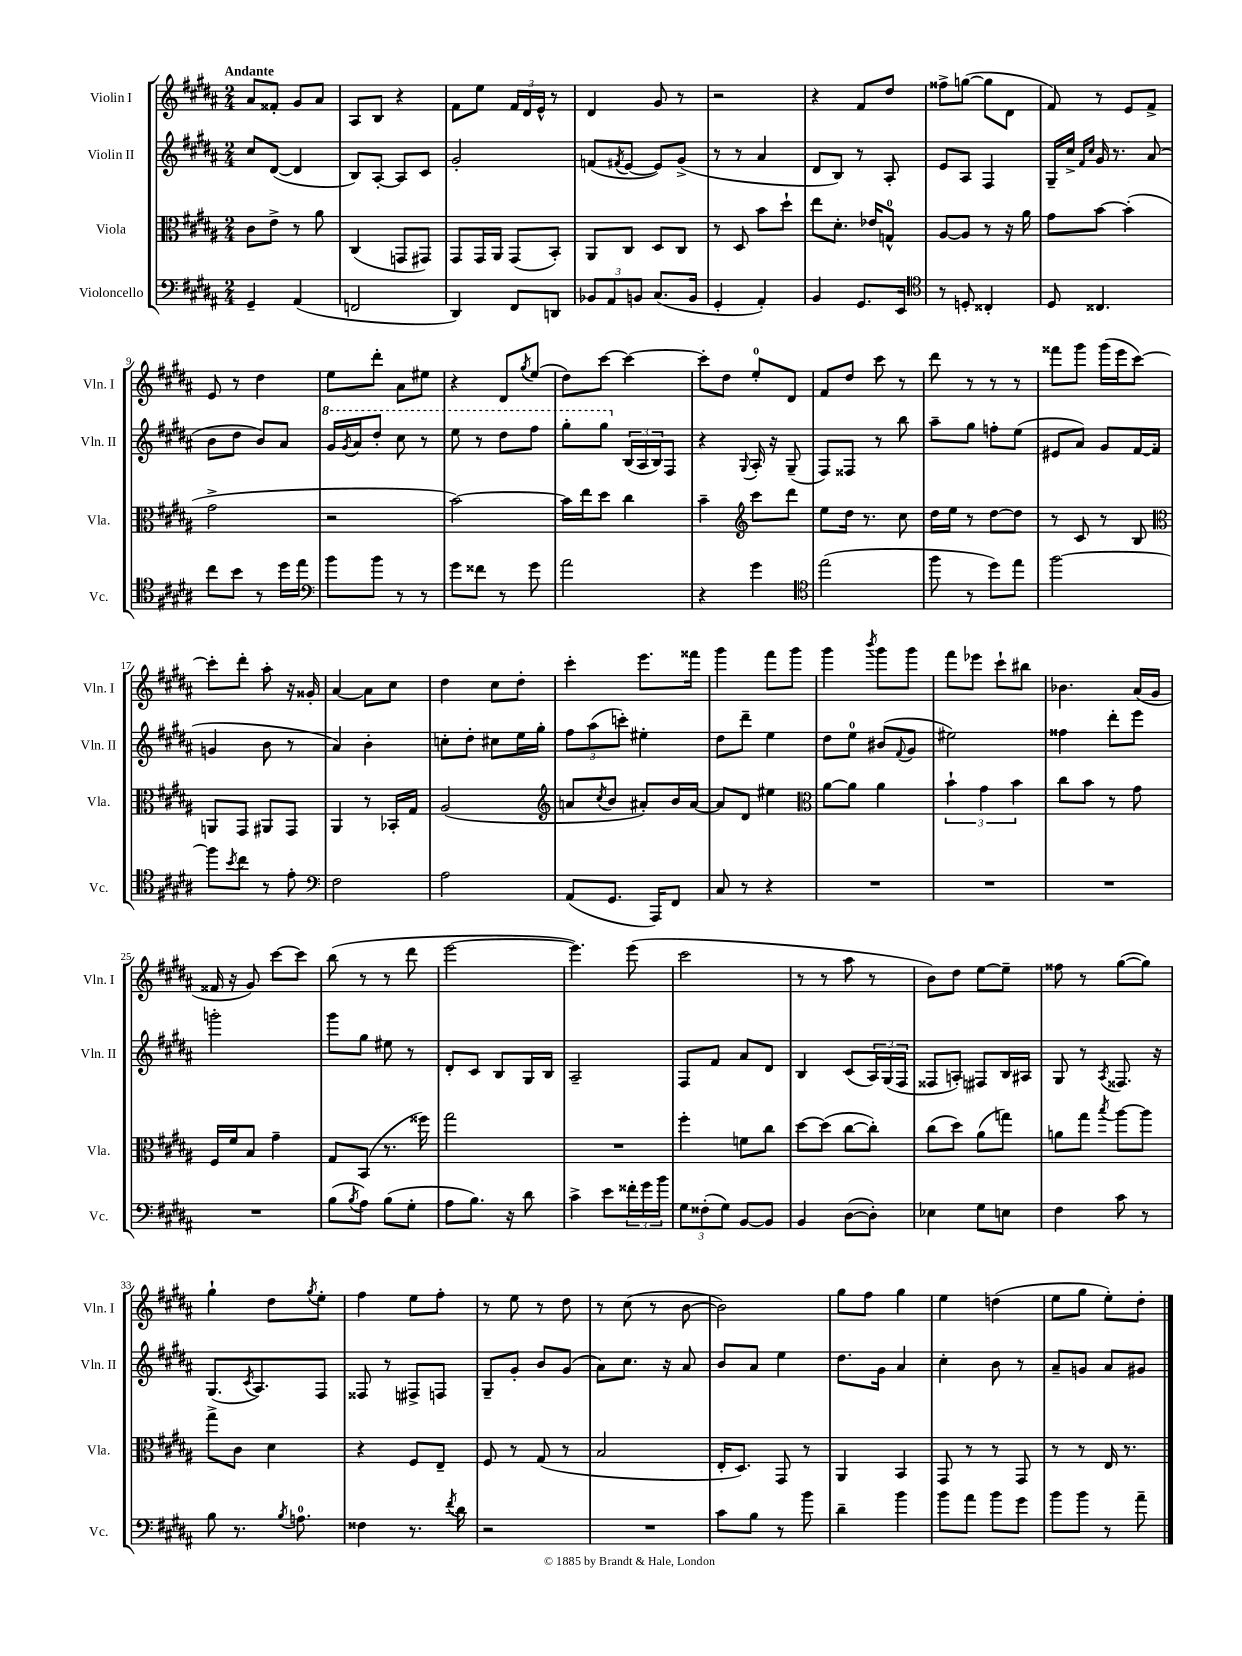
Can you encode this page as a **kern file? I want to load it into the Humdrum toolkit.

**kern	**kern	**kern	**kern
*staff4	*staff3	*staff2	*staff1
*clefF4	*clefC3	*clefG2	*clefG2
*k[f#c#g#d#a#]	*k[f#c#g#d#a#]	*k[f#c#g#d#a#]	*k[f#c#g#d#a#]
*M2/4	*M2/4	*M2/4	*M2/4
4GG#~	8c#	8cc#	8a#
.	8e^	([8d#	8f##'
(4AA#	8r	4d#]	8g#
.	8a#	.	8a#
=	=	=	=
2FF	(4C#	8B)	8A#
.	.	[8A#'	8B
.	8GG	8A#]	4r
.	8GG#)	8c#	.
=	=	=	=
4DD#)	8GG#	2g#'	8f#
.	16GG#	.	8ee
.	16AA#	.	.
8FF#	(8GG#	.	24f#
.	.	.	24d#
.	.	.	24e^^
8DD	8BB')	.	8r
=	=	=	=
12BB-	8AA#	(8f	4d#
12AA#	.	.	.
.	.	8qf#	.
.	8C#	[8e	.
12BB	.	.	.
(8.C#	8D#	8e])	8g#
.	8C#	(8g#^	8r
16BB	.	.	.
=	=	=	=
4GG#'	8r	8r	2r
.	8D#	8r	.
4AA#')	8b	4a#	.
.	8dd#`	.	.
=	=	=	=
4BB	8ee	8d#	4r
.	8.d#'	8B)	.
8.GG#	.	8r	8f#
.	16e-	.	.
.	8G^^	8A#'	8dd#
16EE	.	.	.
=	=	=	=
*clefC4	*	*	*
8r	[8A#	8e	8ff##^
8D'	8A#]	8A#	([8gg
4C##'	8r	4F#	8gg]
.	16r	.	8d#
.	16a#	.	.
=	=	=	=
8D#	8g#	16G#~	8f#)
.	.	16cc#^	.
.	.	16qqf#	.
.	.	16qqcc#	.
4.C##	[8b	16g#	8r
.	.	8.r	.
.	(4b']	.	8e
.	.	(8a#	8f#^
=	=	=	=
8cc#	2g#^	8b	8e
8b	.	8dd#	8r
8r	.	8b)	4dd#
16dd#	.	8a#	.
16ee	.	.	.
=	=	=	=
*clefF4	*	*	*
8b	2r	16gg#	8ee
.	.	8qgg#	.
.	.	16aa#	.
8b	.	8ddd#'	8ddd#'
8r	.	8ccc#	8a#
8r	.	8r	8ee#
=	=	=	=
8g#	[2b)	8eee	4r
8f##	.	8r	.
8r	.	8ddd#	8d#
.	.	.	8qgg#
8g#	.	8fff#	(8ee
=	=	=	=
2a#	16b]	8ggg#'	8dd#)
.	16ee	.	.
.	8dd#	8ggg#	[8ccc#
.	4cc#	(24B	4ccc#_
.	.	24A#	.
.	.	24B)	.
.	.	8F#	.
=	=	=	=
4r	4b~	4r	8ccc#']
.	.	.	8dd#
*	*clefG2	*	*
.	.	8qqG#	.
4g#	8ccc#	16A#'	8ee'
.	.	16r	.
.	8ddd#	(8G#~	8d#
=	=	=	=
*clefC4	*	*	*
(2ee	8ee	8F#)	8f#
.	16dd#	8F##	8dd#
.	8.r	.	.
.	.	8r	8ccc#
.	8cc#	8bb	8r
=	=	=	=
8ff#	16dd#	8aa#~	8ddd#
.	16ee	.	.
8r	8r	8gg#	8r
8dd#)	[8dd#	8ff'	8r
8ee	8dd#]	(8ee	8r
=	=	=	=
[2ff#	8r	8e#	8fff##
.	8c#	8a#)	8ggg#
.	8r	8g#	(16ggg#
.	.	.	16eee
.	8B	[16f#	[8ccc#)
.	.	(16f#]	.
=	=	=	=
*	*clefC3	*	*
8ff#]	8AA	4g	8ccc#']
8qb	.	.	.
8cc#	8GG#	.	8ddd#'
8r	8AA#	8b	8aa#'
8e'	8GG#	8r	16r
.	.	.	16g##'
=	=	=	=
*clefF4	*	*	*
2F#	4AA#	4a#)	[4a#
.	8r	4b'	8a#]
.	16BB-'	.	8cc#
.	16G#	.	.
=	=	=	=
2A#	(2A#	8cc'	4dd#
.	.	8dd#'	.
.	.	8cc#	8cc#
.	.	16ee	8dd#'
.	.	16gg#'	.
=	=	=	=
*	*clefG2	*	*
(8AA#	8a	12ff#	4ccc#'
.	.	(12aa#	.
.	8qcc#	.	.
8.GG#	8b	.	.
.	.	12ccc')	.
.	8a#')	4ee#'	8.eee
16AAA#)	.	.	.
8FF#	16b	.	.
.	[16a#	.	16fff##
=	=	=	=
8C#	8a#]	8dd#	4ggg#
8r	8d#	8ddd#~	.
4r	4ee#	4ee	8fff#
.	.	.	8ggg#
=	=	=	=
*	*clefC3	*	*
2r	[8a#	8dd#	4ggg#
.	8a#]	8ee	.
.	.	.	8qbbb
.	4a#	(8b#	8ggg#
.	.	8qqf#	.
.	.	8g#	8ggg#
=	=	=	=
2r	6b`	2ee#)	8fff#
.	.	.	8eee-
.	6g#	.	.
.	.	.	8ccc#`
.	6b	.	.
.	.	.	8bb#
=	=	=	=
2r	8cc#	4ff##	4.b-
.	8b	.	.
.	8r	8ddd#'	.
.	8g#	8eee	(16a#
.	.	.	16g#
=	=	=	=
2r	16F#	2ggg'	16f##
.	16f#	.	16r
.	8B	.	8g#)
.	4g#~	.	[8ccc#
.	.	.	8ccc#]
=	=	=	=
(8B	8G#	8ggg#	(8bb
8qB	.	.	.
8A#)	(8BB	8gg#	8r
(8B	8.r	8ee#	8r
8G#'	.	8r	8ddd#
.	16ff##)	.	.
=	=	=	=
8A#	2gg#	8d#'	[2eee
8.B)	.	8c#	.
.	.	8B	.
16r	.	.	.
8d#	.	16G#	.
.	.	16B	.
=	=	=	=
4c#^	2r	2A#~	4.eee])
8e	.	.	.
24f##'	.	.	(8eee
24g#	.	.	.
24b	.	.	.
=	=	=	=
12G#	4ff#'	8F#	2ccc#
(12F##'	.	.	.
.	.	8f#	.
12G#)	.	.	.
[8BB	8f	8a#	.
8BB]	8cc#	8d#	.
=	=	=	=
4BB	[8dd#	4B	8r
.	(8dd#]	.	8r
([8D#	[8cc#	(8c#	8aa#
8D#'])	8cc#'])	24A#)	8r
.	.	(24G#	.
.	.	24F#	.
=	=	=	=
4E-	(8cc#	8F##	8b)
.	8dd#)	8A')	8dd#
8G#	(8a#	8F#	[8ee
8E	8gg)	16B	8ee~]
.	.	16A#	.
=	=	=	=
4F#	8a	8G#	8ff##
.	8gg#	8r	8r
.	8qbb	8qA#	.
8c#	[8aa#	8.F##	([8gg#
8r	8aa#]	.	8gg#])
.	.	16r	.
=	=	=	=
8B	8gg#^	(8.G#	4gg#`
8.r	8c#	.	.
.	.	8qc#	.
.	.	8.A#)	.
.	4d#	.	8dd#
8qB	.	.	.
8.A	.	.	.
.	.	.	8qgg#
.	.	8F#	8ee'
=	=	=	=
4F##	4r	8F##	4ff#
.	.	8r	.
8.r	8F#	8F#^	8ee
.	8E~	8F	8ff#'
8qf#	.	.	.
16d#	.	.	.
=	=	=	=
2r	8F#	8G#~	8r
.	8r	8g#'	8ee
.	(8G#	8b	8r
.	8r	(8g#	8dd#
=	=	=	=
2r	2B	8a#)	8r
.	.	8.cc#	(8cc#
.	.	.	8r
.	.	16r	.
.	.	8a#	[8b
=	=	=	=
8c#	16E'	8b	2b])
.	8.D#)	.	.
8B	.	8a#	.
8r	8GG#	4ee	.
8b	8r	.	.
=	=	=	=
4d#~	4AA#	8.dd#	8gg#
.	.	.	8ff#
.	.	16g#	.
4b	4BB	4a#	4gg#
=	=	=	=
8b	8GG#	4cc#'	4ee
8a#	8r	.	.
8b	8r	8b	(4dd
8g#	8GG#	8r	.
=	=	=	=
8b	8r	8a#~	8ee
8b	8r	8g	8gg#
8r	16E	8a#	8ee')
.	8.r	.	.
8a#~	.	8g#	8dd#'
==	==	==	==
*-	*-	*-	*-
